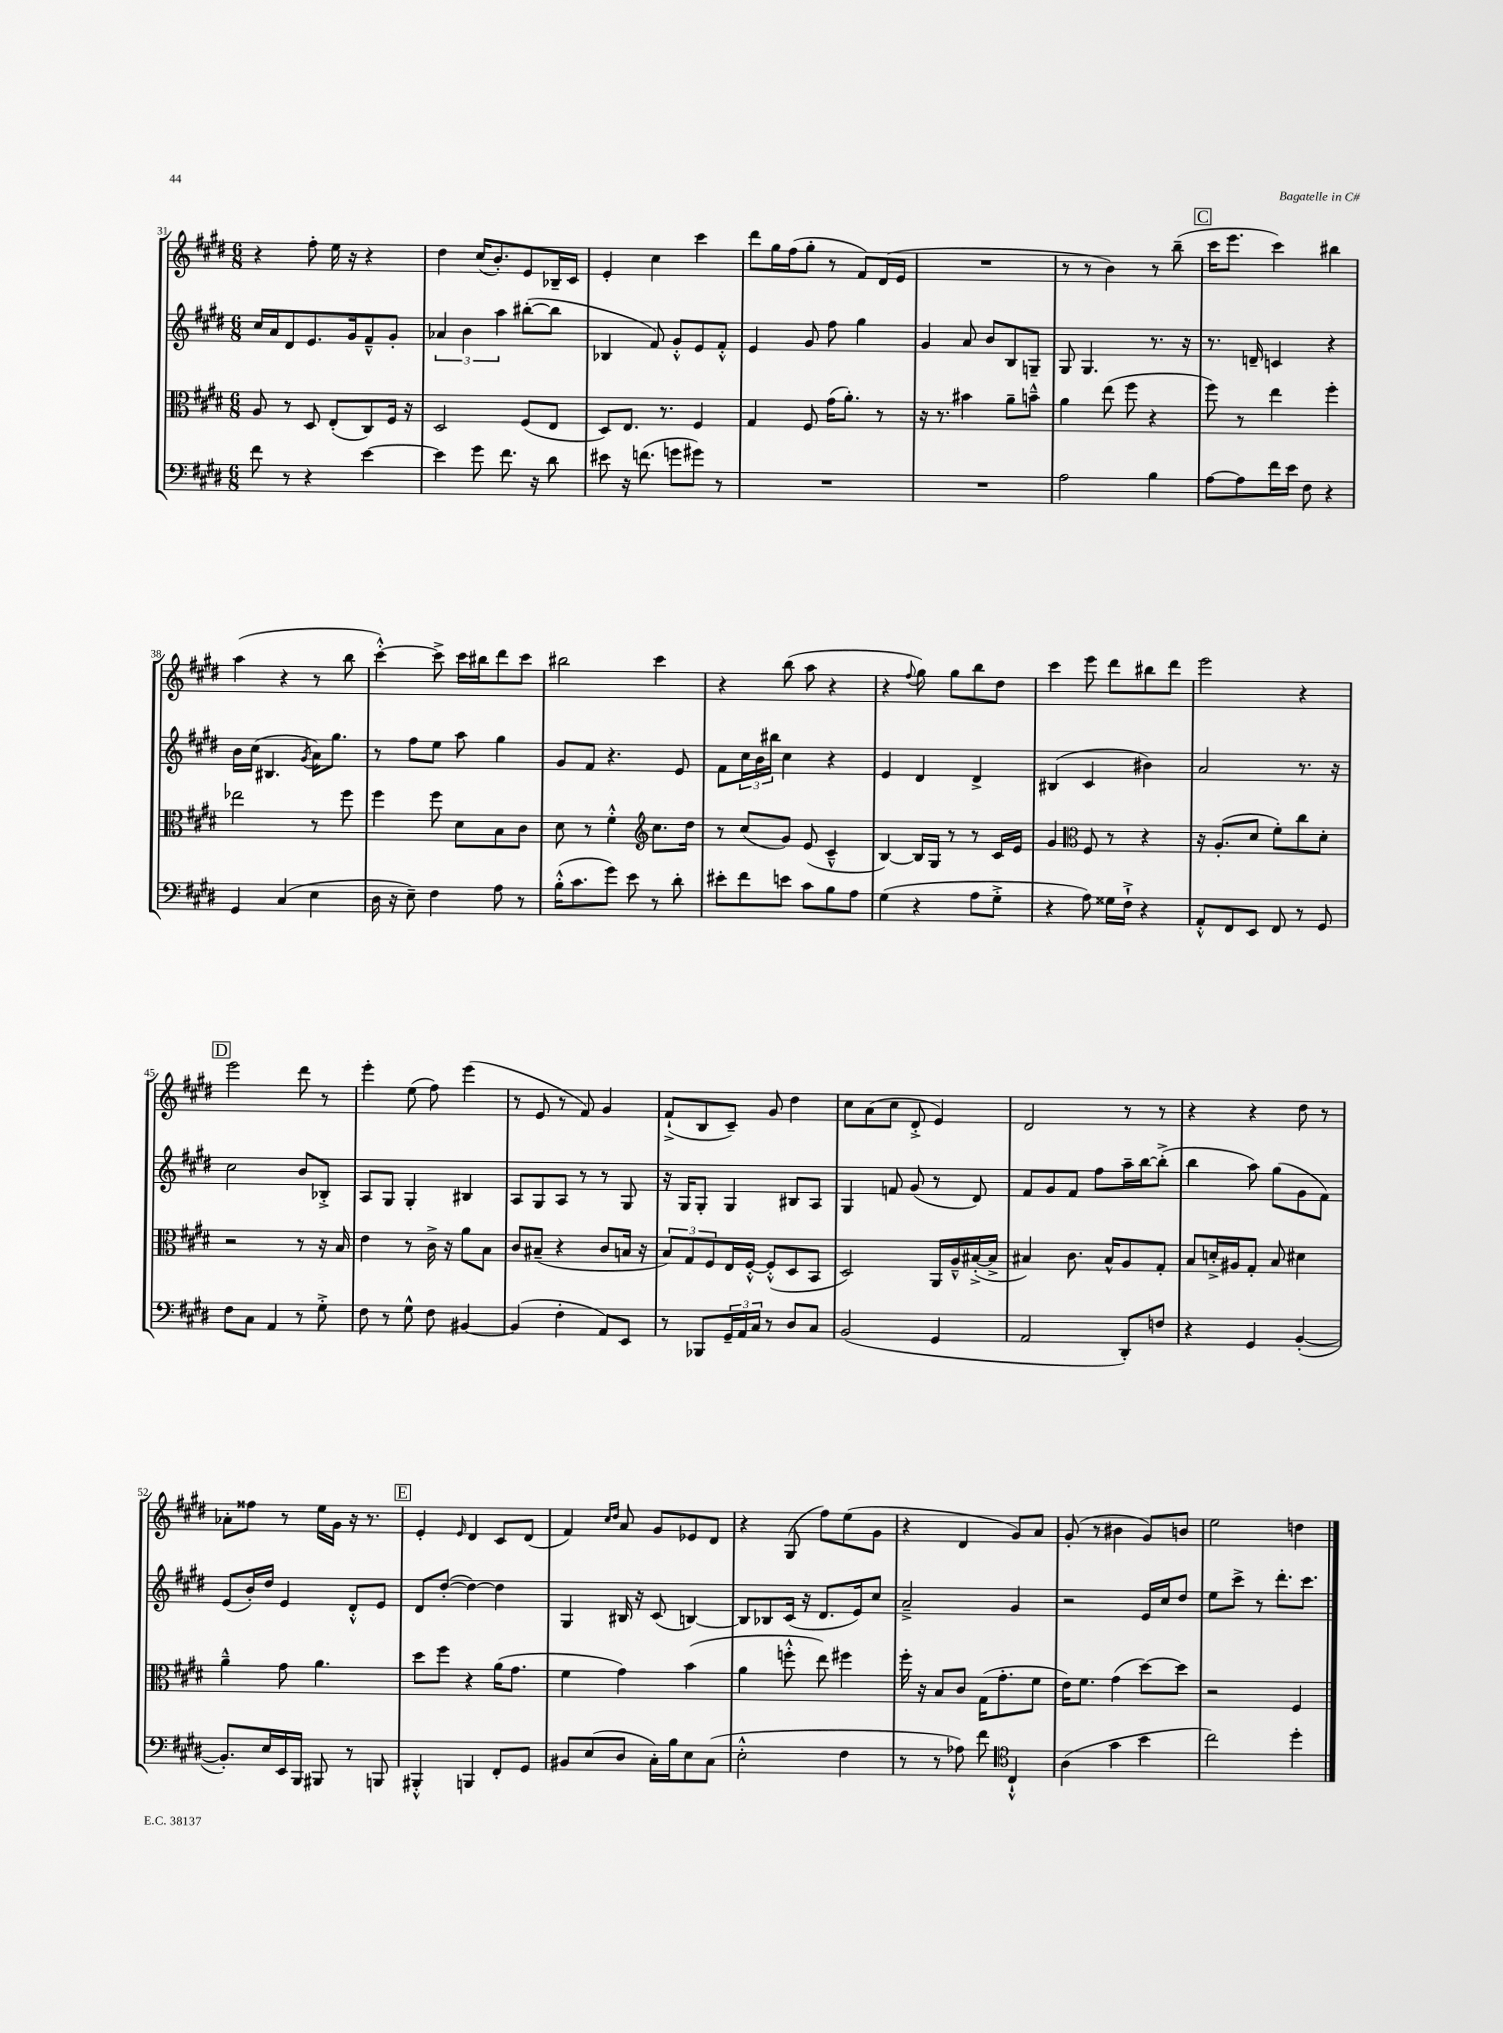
<<
\new StaffGroup <<
\new Staff = "s0" {
    \clef treble \key e \major \numericTimeSignature \time 6/8
    r4 fis''8-. e''16 r16 r4 |
    dis''4 cis''16( b'8.-.) e'8 bes16-- cis'16 |
    e'4-. cis''4 cis'''4 |
    dis'''8 gis''16 fis''16( gis''8-. r8 fis'8) dis'16( e'16 |
    R2. |
    r8 r8 b'4) r8 b''8--( |
    \mark \markup { \box "C" } cis'''16 e'''8. cis'''4) bis''4 |
    a''4( r4 r8 b''8 |
    cis'''4~-.-^) cis'''8-> cis'''16 bis''16 dis'''8 cis'''8 |
    bis''2 cis'''4 |
    r4 b''8( a''8 r4 |
    r4 \appoggiatura { fis''8 } gis''8) gis''8 b''8 dis''8 |
    cis'''4 e'''8 dis'''8 bis''8 dis'''8 |
    e'''2 r4 |
    \mark \markup { \box "D" } e'''2 dis'''8 r8 |
    e'''4-. e''8( fis''8) e'''4( |
    r8 e'8 r8 fis'8) gis'4 |
    fis'8-!->( b8 cis'8--) gis'8 dis''4 |
    cis''8 a'8( cis''8 dis'8-.-> e'4) |
    dis'2 r8 r8 |
    r4 r4 dis''8 r8 |
    aes'8-. fisis''8 r8 e''16 gis'16 r16 r8. |
    \mark \markup { \box "E" } e'4-. \grace { e'16 } dis'4 cis'8 dis'8( |
    fis'4) \grace { cis''16 dis''16 } a'8 gis'8 ees'8 dis'8 |
    r4 gis8( fis''8) e''8( gis'8 |
    r4 dis'4 gis'8) a'8 |
    gis'8-.( r8 bis'4 gis'8) b'8 |
    e''2 d''4 \bar "|." |
}
\new Staff = "s1" {
    \clef treble \key e \major \numericTimeSignature \time 6/8
    cis''16 a'16 dis'8 e'8. gis'16 fis'8---^ gis'8-. |
    \tuplet 3/2 { aes'4 b'4 a''4 } bis''8~-.( bis''8 |
    bes4 fis'8) gis'8-.-^ e'8 fis'8-.-^ |
    e'4 gis'8 fis''8 gis''4 |
    gis'4 a'8 b'8 b8 g8-- |
    gis8 gis4. r8. r16 |
    \mark \markup { \box "C" } r8. d'16-- c'4 r4 |
    b'16 cis''16( bis4. \acciaccatura { gis'8 } a'16) gis''8. |
    r8 fis''8 e''8 a''8 gis''4 |
    gis'8 fis'8 r4. e'8 |
    fis'8 \tuplet 3/2 { cis''16 b'16 bis''16 } cis''4 r4 |
    e'4 dis'4 dis'4-> |
    bis4( cis'4 bis'4) |
    a'2 r8. r16 |
    \mark \markup { \box "D" } cis''2 b'8 bes8-.-> |
    a8 gis8 gis4-. bis4 |
    a8 gis8 a8 r8 r8 gis8 |
    r16 gis16 gis8-. gis4 bis8 a8 |
    gis4 f'8 gis'8( r8 dis'8) |
    fis'8 gis'8 fis'8 fis''8 a''16-- b''16~ b''8-.->( |
    b''4 a''8) gis''8( gis'8 fis'8) |
    e'8( b'16-.) dis''16 e'4 dis'8-.-^ e'8 |
    \mark \markup { \box "E" } dis'8 dis''8~-.( dis''4~) dis''4 |
    gis4 bis16 r16 cis'8( b4~) |
    b8 bes8 cis'16( r16 dis'8. e'16) cis''8 |
    a'2---> gis'4 |
    r2 e'16 cis''16 dis''8 |
    e''8 cis'''8-> r8 dis'''8.-. cis'''8. \bar "|." |
}
\new Staff = "s2" {
    \clef alto \key e \major \numericTimeSignature \time 6/8
    a8 r8 dis8 e8-.( cis8) fis16 r16 |
    dis2 fis8( e8 |
    dis8) e8. r8. fis4 |
    gis4 fis8 gis'16( a'8.-.) r8 |
    r16 r8. bis'4 a'8-- b'8---^ |
    a'4 e''8( fis''8 r4 |
    \mark \markup { \box "C" } fis''8) r8 e''4 fis''4-. |
    ees''2 r8 fis''8 |
    fis''4 fis''8 dis'8 b8 cis'8 |
    dis'8 r8 fis'4-.-^ \clef treble cis''8. dis''16 |
    r8 cis''8( gis'8) e'8( cis'4---^ |
    b4~) b16 gis16 r8 r8 cis'16 e'16 |
    gis'4 \clef alto fis8 r8 r4 |
    r16 a8.-.( dis'8 fis'8-.) cis''8 dis'8-. |
    \mark \markup { \box "D" } r2 r8 r16 b16 |
    e'4 r8 cis'16-> r16 a'8 b8 |
    cis'8 bis8--( r4 cis'8 b16 r16 |
    \tuplet 3/2 { b8) gis8 fis8 } e16 fis16~-.-^ fis8-.-^( dis8 b,8 |
    dis2) a,16 a16---^ bis16~-.->( bis16-> |
    bis4) cis'8. bis16-^ a8 gis8-. |
    b8 d'16-.-> ais16 gis8-. b8 dis'4 |
    a'4---^ gis'8 a'4. |
    \mark \markup { \box "E" } dis''8 fis''8 r4 a'16( gis'8. |
    fis'4 gis'4) b'4( |
    a'4 f''8-.-^ e''8) fis''4 |
    fis''16-. r16 b8 cis'8 gis16( gis'8.-. fis'8 |
    e'16) fis'8. gis'4( dis''8~) dis''8 |
    r2 fis4 \bar "|." |
}
\new Staff = "s3" {
    \clef bass \key e \major \numericTimeSignature \time 6/8
    fis'8 r8 r4 e'4~ |
    e'4 gis'8 fis'8. r16 dis'8 |
    eis'8 r16 f'8.( g'8 gis'8) r8 |
    R2. |
    R2. |
    a2 b4 |
    \mark \markup { \box "C" } a8~ a8 fis'16 e'16 fis8 r4 |
    gis,4 cis4( e4 |
    dis16 r16 e8--) fis4 a8 r8 |
    b16-.-^( cis'8. gis'8) e'8 r8 dis'8-. |
    eis'8-. fis'8 e'8 cis'8 b8 a8 |
    gis4( r4 a8 gis8-.-> |
    r4 a8) gisis16 fis16-!-> r4 |
    a,8-.-^ fis,8 e,8 fis,8 r8 gis,8 |
    \mark \markup { \box "D" } fis8 cis8 a,4 r8 gis8-.-> |
    fis8 r8 gis8-^ fis8 bis,4~ |
    bis,4( fis4-. a,8) e,8 |
    r8 bes,,8 \tuplet 3/2 { gis,16-- a,16 cis16 } r8 dis8 cis8 |
    b,2( gis,4 |
    a,2 dis,8-.) f8 |
    r4 gis,4 b,4~-.( |
    b,8.-.) e16 e,16 b,,16 bis,,8 r8 b,,8 |
    \mark \markup { \box "E" } bis,,4-.-^ b,,4 fis,8-. gis,8 |
    bis,8 e8( dis8 cis16-.) b16 e8 cis8( |
    e2-.-^ fis4 |
    r8 r8 aes8) fis'8 \clef tenor cis4-!-^ |
    a4( gis'4 b'4 |
    cis''2) dis''4-. \bar "|." |
}
>>
>>
\layout { \context { \Score currentBarNumber = #31 } }
